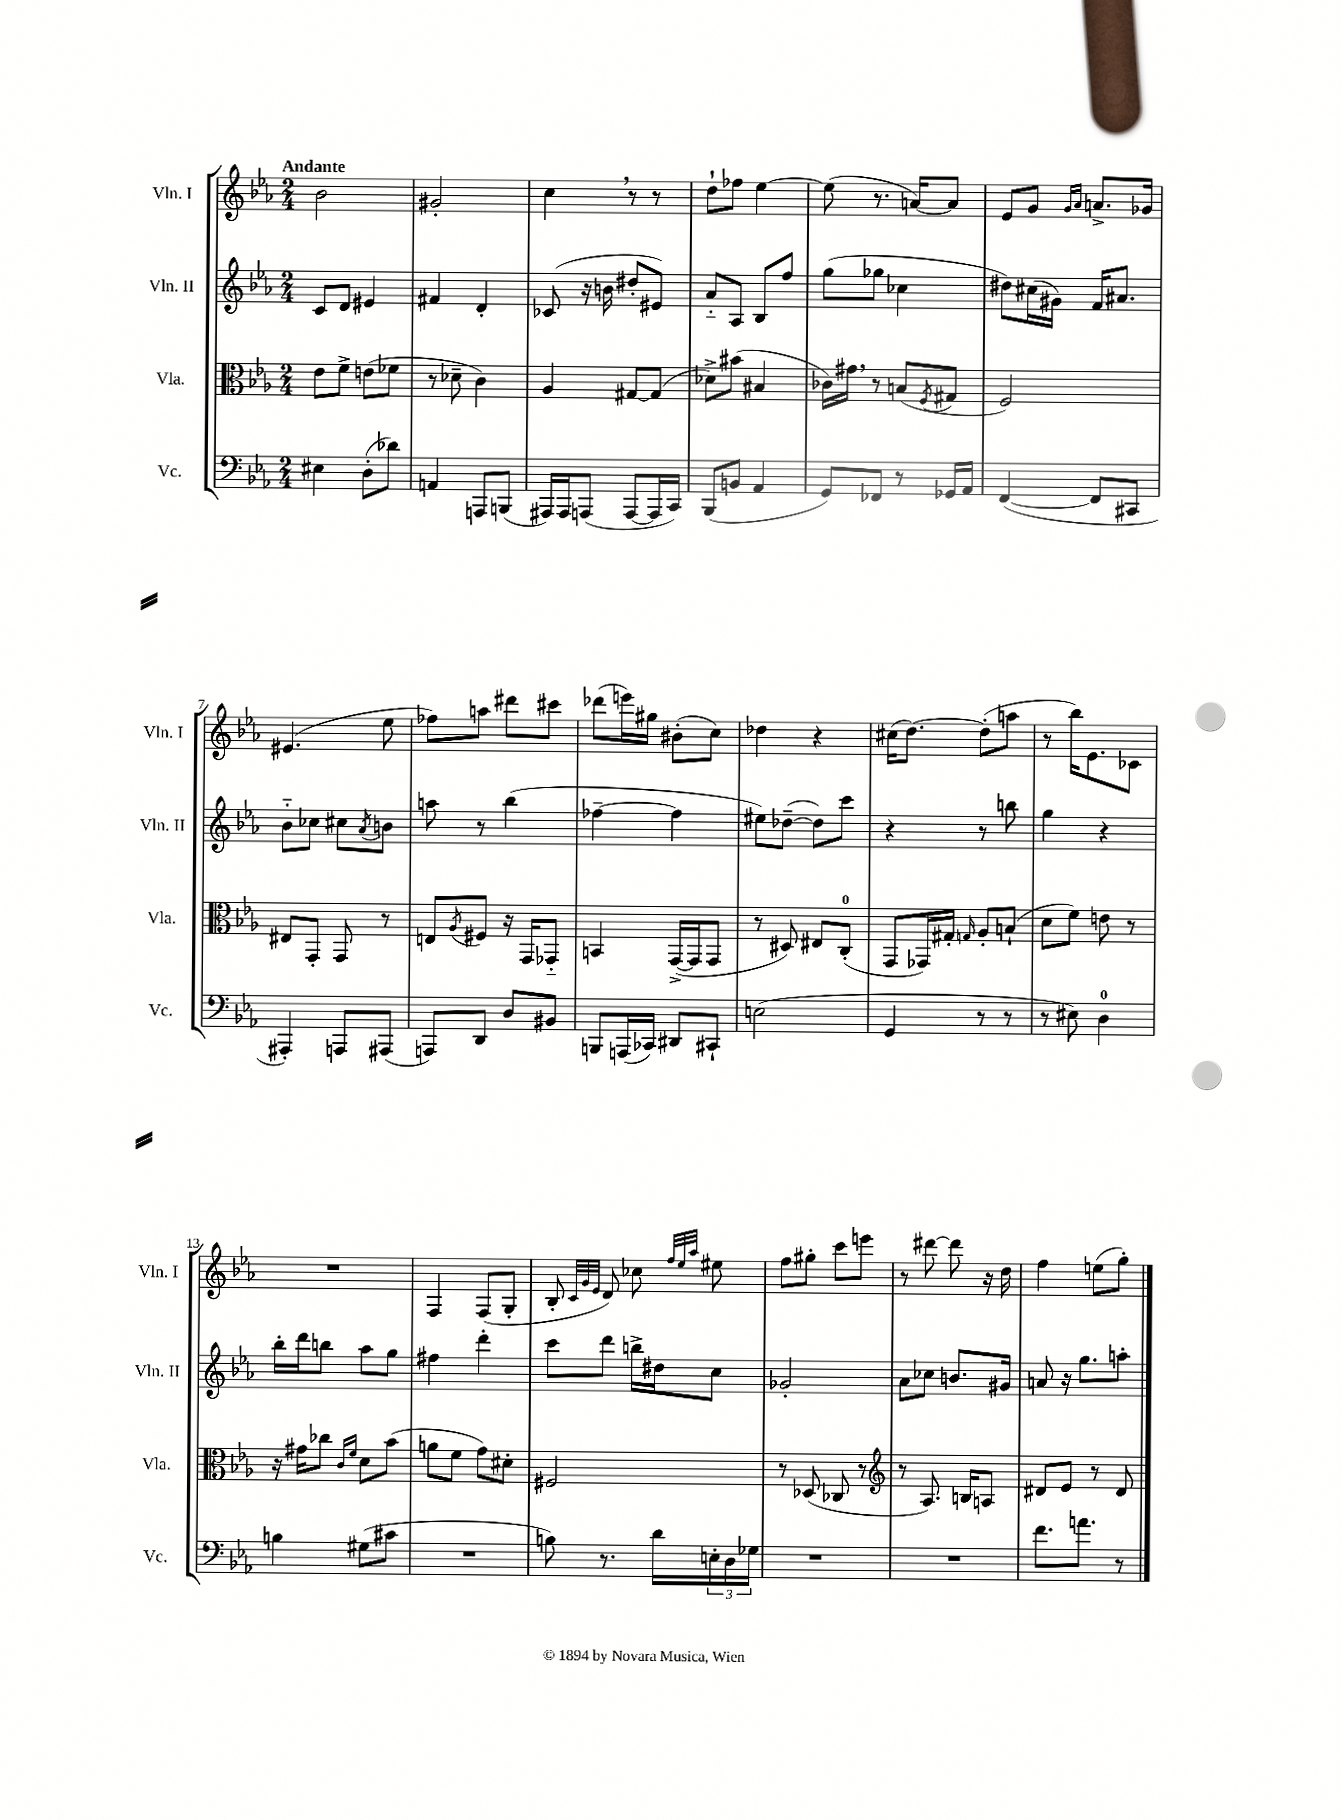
<<
\new StaffGroup <<
\new Staff = "s0" \with { instrumentName = "Vln. I" shortInstrumentName = "Vln. I" } {
    \clef treble \key ees \major \numericTimeSignature \time 2/4 \tempo "Andante"
    bes'2 |
    gis'2-. |
    c''4 \breathe r8 r8 |
    d''8-! fes''8 ees''4~ |
    ees''8( r8. a'16~) a'8 |
    ees'8 g'8 \grace { g'16 aes'16 } a'8.-> ges'16 |
    eis'4.( ees''8 |
    fes''8) a''8 dis'''8 cis'''8 |
    des'''8( e'''16) gis''16 bis'8-.( c''8) |
    des''4 r4 |
    cis''16( d''8.~) d''8-.( a''8 |
    r8 bes''16) ees'8. ces'8 |
    R2 |
    f4 f8( g8-. |
    bes8-. \grace { c'32 g'32 ees'32 } d'8) ces''8 \grace { f''32 ees''32 aes''32 } eis''8 |
    f''8 gis''8-. c'''8 e'''8 |
    r8 dis'''8~ dis'''8 r16 d''16 |
    f''4 e''8( g''8-.) \bar "|." |
}
\new Staff = "s1" \with { instrumentName = "Vln. II" shortInstrumentName = "Vln. II" } {
    \clef treble \key ees \major \numericTimeSignature \time 2/4
    c'8 d'8 eis'4 |
    fis'4 d'4-. |
    ces'8( r16 b'16 dis''8-. eis'8) |
    aes'8-_ aes8 bes8 f''8 |
    g''8( ges''8 ces''4 |
    dis''8) cis''16( gis'16) f'16 ais'8. |
    bes'8-_ ces''8 cis''8 \acciaccatura { aes'8 } b'8 |
    a''8 r8 bes''4( |
    fes''4~-- fes''4 |
    eis''8) des''8~--( des''8) c'''8 |
    r4 r8 b''8 |
    g''4 r4 |
    bes''16-. d'''16 b''8 aes''8 g''8 |
    fis''4 d'''4-. |
    c'''8 d'''8 b''16-> dis''16 c''8 |
    ges'2-. |
    aes'8 ces''8 b'8. gis'16 |
    a'8 r16 g''8. a''8-. \bar "|." |
}
\new Staff = "s2" \with { instrumentName = "Vla." shortInstrumentName = "Vla." } {
    \clef alto \key ees \major \numericTimeSignature \time 2/4
    ees'8 f'8-> e'8( fes'8 |
    r8 des'8-- c'4) |
    aes4 gis8~ gis8( |
    des'8->) bis'8( bis4 |
    ces'16) gis'16 \breathe r8 b8( \acciaccatura { f8 } gis8 |
    f2) |
    eis8 g,8-. g,8 r8 |
    e8 \acciaccatura { aes8 } fis8 r16 g,16 ges,8-_ |
    b,4 g,16~->( g,16 g,8 |
    r8 dis8) eis8 c8-0-.( |
    g,8 ges,16) gis16-. \grace { g16 } aes8-. b8-!( |
    d'8 f'8) e'8 r8 |
    r16 gis'16 ces''8 \grace { c'16 f'16 } d'8 bes'8( |
    a'8 f'8 g'8) dis'8-. |
    fis2 |
    r8 des8( ces8 r8 |
    \clef treble r8 aes8.) b16 a8 |
    dis'8 ees'8 r8 dis'8 \bar "|." |
}
\new Staff = "s3" \with { instrumentName = "Vc." shortInstrumentName = "Vc." } {
    \clef bass \key ees \major \numericTimeSignature \time 2/4
    eis4 d8-.( des'8) |
    a,4 a,,8 b,,8( |
    ais,,16) ais,,16 a,,8( a,,8~ a,,16 c,16) |
    bes,,8( b,8 aes,4 |
    g,8) fes,8 r8 ges,16 aes,16 |
    f,4~( f,8 cis,8 |
    ais,,4-.) a,,8 ais,,8( |
    a,,8) d,8 d8 bis,8 |
    b,,8 a,,16( ces,16) dis,8 cis,8-! |
    e2( |
    g,4 r8 r8 |
    r8 eis8) d4-0 |
    b4 gis8( cis'8 |
    R2 |
    b8) r8. d'16 \tuplet 3/2 { e16-. d16 ges16 } |
    R2 |
    R2 |
    f'8. a'8. r8 \bar "|." |
}
>>
>>
